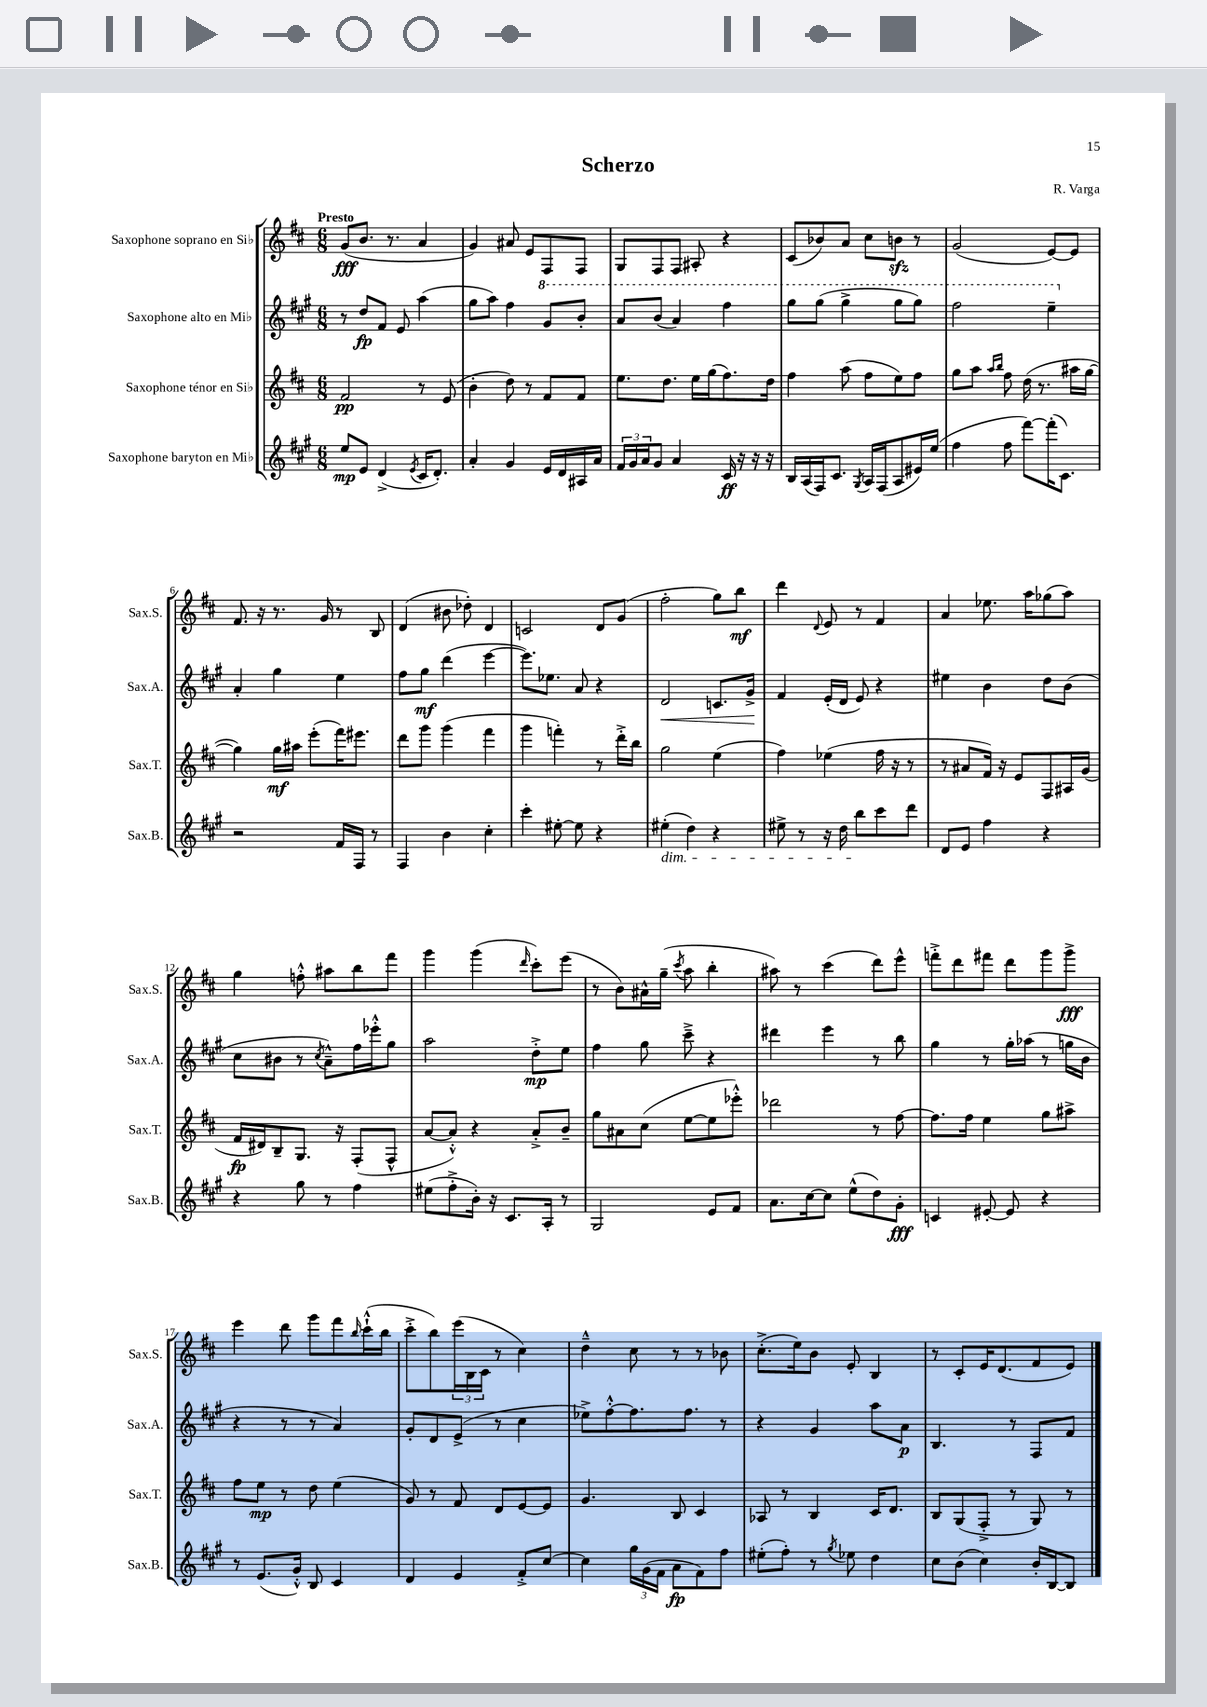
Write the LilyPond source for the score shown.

\header { title = "Scherzo" composer = "R. Varga" }
<<
\new StaffGroup <<
\new Staff = "s0" \with { instrumentName = "Saxophone soprano en Sib" shortInstrumentName = "Sax.S." } {
    \clef treble \key d \major \numericTimeSignature \time 6/8 \tempo "Presto"
    g'8\fff( b'8. r8. a'4 |
    g'4) ais'8 e'8 fis8 fis8 |
    g8 fis8 fis8 ais8-. r4 |
    cis'8( bes'8) a'8 cis''8 b'8\sfz r8 |
    g'2( e'8~) e'8 |
    fis'8. r16 r8. g'16 r8 b8 |
    d'4( bis'8 des''8-.) d'4 |
    c'2 d'8 g'8( |
    fis''2-. g''8) b''8\mf |
    d'''4 \appoggiatura { d'8 } e'8 r8 fis'4 |
    a'4 ees''8. a''16 ges''8( a''8) |
    g''4 f''8-.-^ ais''8 b''8 fis'''8 |
    g'''4 g'''4( \grace { d'''16 } cis'''8-.) e'''8( |
    r8 b'8) ais'16-^ g''16--( \acciaccatura { cis'''8 } a''8 b''4-. |
    ais''8) r8 cis'''4( d'''8) e'''8-^ |
    f'''8-.-> d'''8 fis'''8 d'''8 g'''8 g'''8->\fff |
    e'''4 d'''8 g'''8 fis'''8 \grace { b''16 } cis'''16-!-^( b''16 |
    cis'''8-.-> b''8) \tuplet 3/2 { e'''16( b16 cis'16 } r8 cis''4) |
    d''4---^ cis''8 r8 r8 bes'8 |
    cis''8.-.->( e''16) b'8 e'8-. b4 |
    r8 cis'8-. e'16 d'8.( fis'8 e'8) \bar "|." |
}
\new Staff = "s1" \with { instrumentName = "Saxophone alto en Mib" shortInstrumentName = "Sax.A." } {
    \clef treble \key a \major \numericTimeSignature \time 6/8
    r8 d''8\fp fis'8 e'8 a''4( |
    gis''8 a''8) fis''4 \ottava #1 gis''8 b''8-. |
    a''8 b''8( a''4) fis'''4 |
    gis'''8 gis'''8( gis'''4-> gis'''8 gis'''8) |
    fis'''2 e'''4-- \ottava #0 |
    a'4-. gis''4 e''4 |
    fis''8 gis''8\mf d'''4( e'''4~ |
    e'''8.) ees''8. a'8 r4 |
    d'2\< c'8. gis'16->\! |
    fis'4 e'16-.( d'16 e'8) r4 |
    eis''4 b'4 d''8 b'8( |
    cis''8 bis'8 r8 \acciaccatura { cis''8 } a'8---^) fis''16 ees'''16-.-^ gis''8 |
    a''2 d''8-.->\mp e''8 |
    fis''4 gis''8 cis'''8---> r4 |
    dis'''4 e'''4 r8 b''8 |
    gis''4 r8 gis''16-. aes''16( r8 g''16 b'16 |
    r4 r8 r8 a'4) |
    gis'8-. d'8 e'8->( r8 cis''4 |
    ees''8->) fis''8~-.-^ fis''8. fis''8. r8 |
    r4 gis'4 a''8 a'8\p |
    b4. r8 fis8 fis'8 \bar "|." |
}
\new Staff = "s2" \with { instrumentName = "Saxophone ténor en Sib" shortInstrumentName = "Sax.T." } {
    \clef treble \key d \major \numericTimeSignature \time 6/8
    fis'2\pp r8 e'8( |
    b'4-. d''8) r8 fis'8 fis'8 |
    e''8. d''8. e''16 g''16( fis''8.) d''16 |
    fis''4 a''8( fis''8 e''8) fis''8 |
    g''8 a''8 \grace { a''16 b''16 } fis''8 d''16( r8. ais''16 g''16~ |
    g''4) g''16\mf ais''16 e'''8-.( fis'''16) eis'''8. |
    d'''8 g'''8 g'''4( fis'''4 |
    g'''4 f'''4-.) r8 d'''16-.-> b''16 |
    g''2 e''4( |
    fis''4) ees''4( fis''16 r16 r8 |
    r8 ais'8 fis'16) r16 e'8 fis8 ais16 g'16( |
    fis'16\fp dis'16) b8-- g8. r16 fis8-.( fis8-^ |
    a'8~ a'8-.-^) r4 a'8-.-> b'8-- |
    g''8 ais'8 cis''8( e''8~ e''8 ees'''8-.-^) |
    des'''2 r8 fis''8~ |
    fis''8. fis''16 e''4 g''8 ais''8-> |
    fis''8 e''8\mp r8 d''8 e''4( |
    g'8) r8 fis'8 d'8 e'8~ e'8 |
    g'4. b8 cis'4 |
    aes8 r8 b4 cis'16 d'8. |
    b8 g8( fis8-.-> r8 g8) r8 \bar "|." |
}
\new Staff = "s3" \with { instrumentName = "Saxophone baryton en Mib" shortInstrumentName = "Sax.B." } {
    \clef treble \key a \major \numericTimeSignature \time 6/8
    e''8\mp e'8 d'4->( \acciaccatura { e'8 } cis'16 d'8.-.) |
    a'4-. gis'4 e'16 d'16 ais16 a'16 |
    \tuplet 3/2 { fis'16 gis'16 a'16 } gis'8 a'4 cis'16\ff r16 r16 r16 |
    b16 a16( fis16) cis'8. \acciaccatura { gis8 } a16 fis16( a8 eis'16) e''16( |
    fis''4 fis''8 fis'''8~) fis'''16-.( cis'8.) |
    r2 fis'16 fis16 r8 |
    fis4 b'4 cis''4-. |
    cis'''4-. eis''8~-. eis''8 r4 |
    eis''4-.\dim( d''4) r4 |
    eis''8-> r8 r16 d''16 b''8\! cis'''8 d'''8 |
    d'8 e'8 fis''4 r4 |
    r4 gis''8 r8 fis''4 |
    eis''8( fis''8-.-> b'16-.) r16 cis'8. a16-. r8 |
    gis2 e'8 fis'8 |
    a'8. cis''16~ cis''8 e''8-^( d''8) gis'8-.\fff |
    c'4 eis'8~-. eis'8 r4 |
    r8 e'8.( gis'16-.-^) b8 cis'4 |
    d'4 e'4 fis'8-.-> cis''8~ |
    cis''4 \tuplet 3/2 { gis''16 gis'16( fis'16 } a'8\fp fis'8) fis''8 |
    eis''8-.( fis''8-.) r8 \acciaccatura { gis''8 } ees''8 d''4 |
    cis''8 b'8( cis''4) b'16-. b16~ b8 \bar "|." |
}
>>
>>
